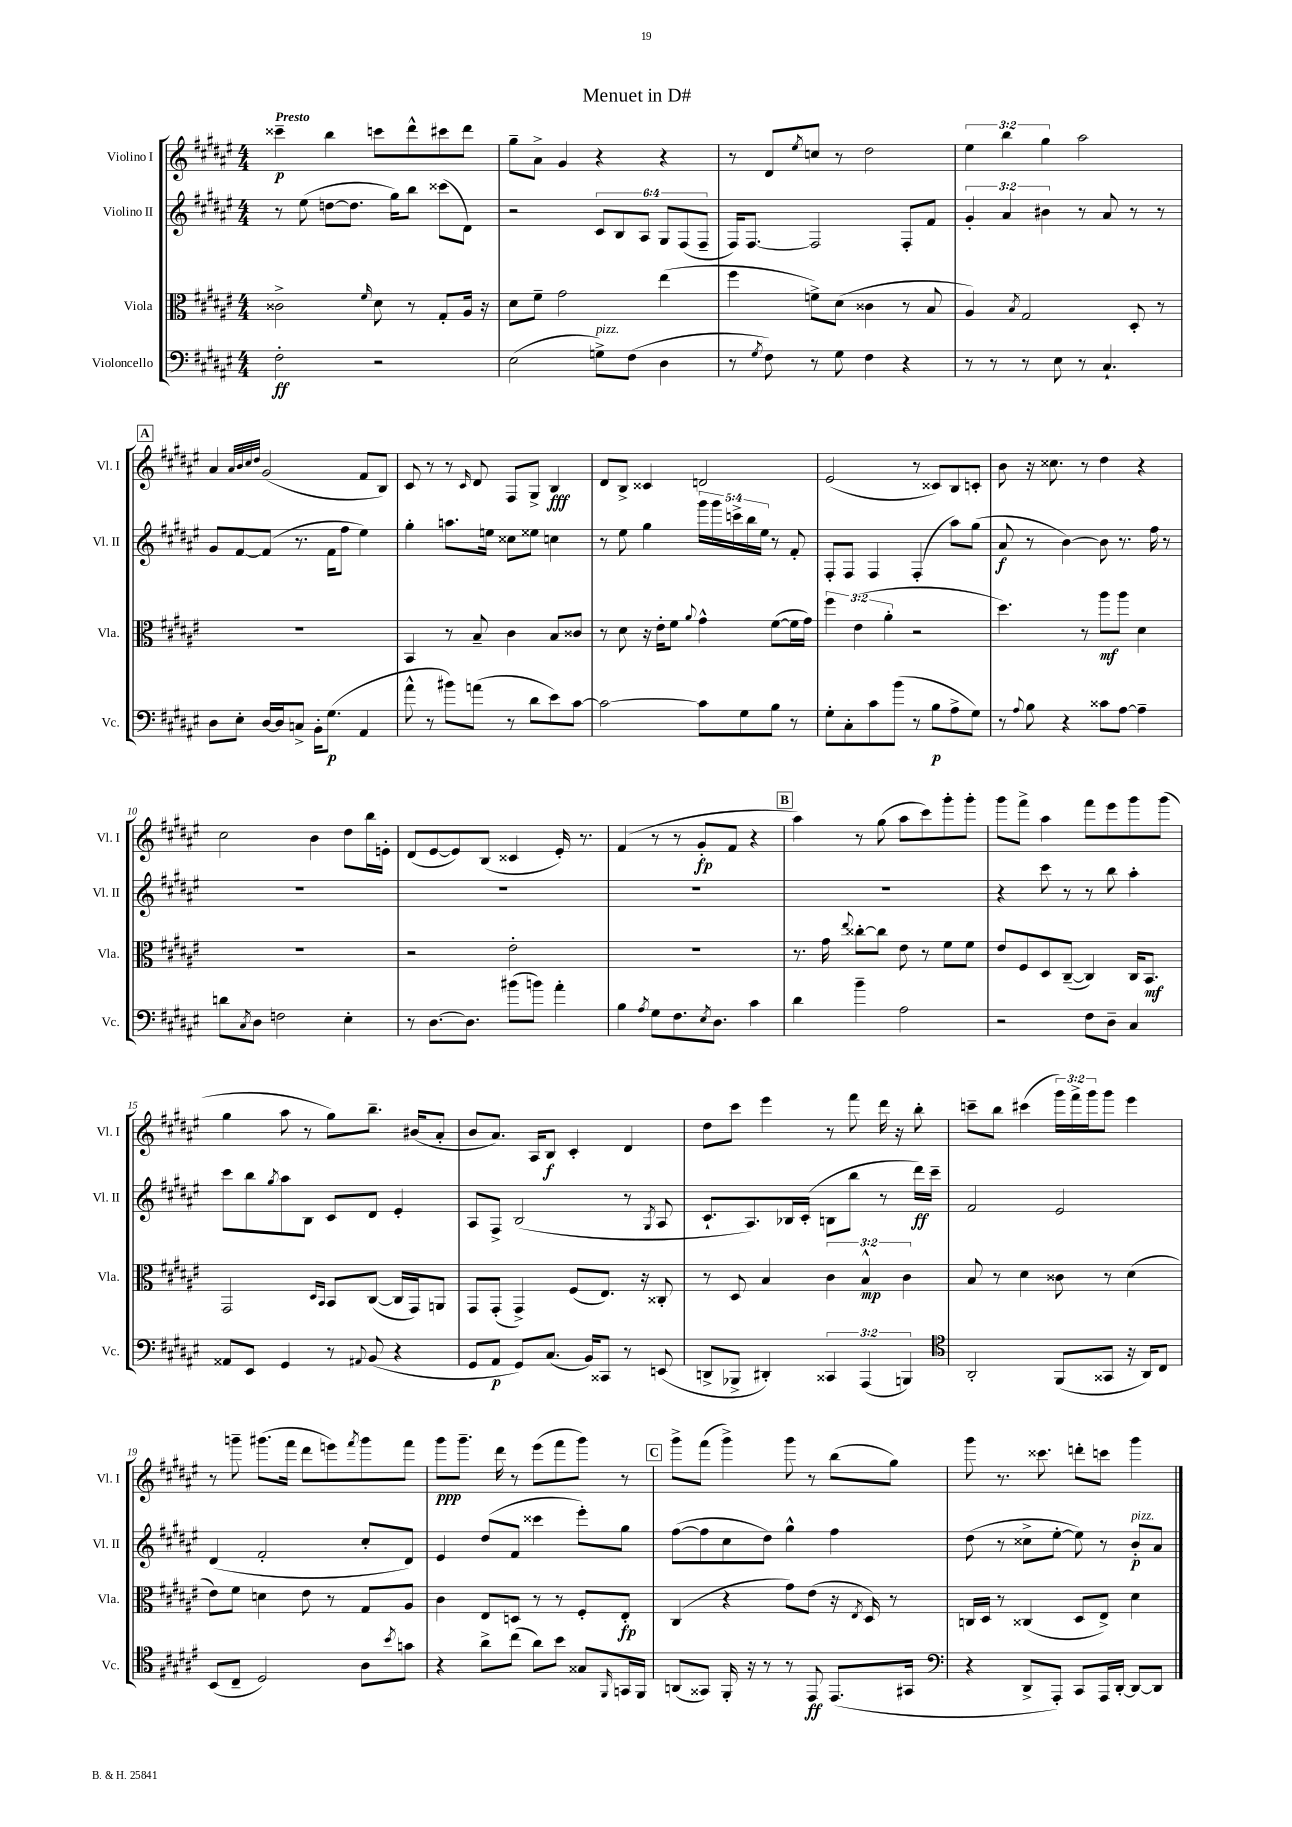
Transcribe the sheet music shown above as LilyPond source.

\header { title = "Menuet in D#" }
<<
\new StaffGroup <<
\new Staff = "s0" \with { instrumentName = "Violino I" shortInstrumentName = "Vl. I" } {
    \clef treble \key fis \major \numericTimeSignature \time 4/4 \override Staff.TupletNumber.text = #tuplet-number::calc-fraction-text \tempo "Presto"
    cisis'''4--\p b''4 c'''8 dis'''8-^ cis'''8 dis'''8 |
    gis''8-- ais'8-> gis'4 r4 r4 |
    r8 dis'8 \acciaccatura { eis''8 } c''8 r8 dis''2 |
    \tuplet 3/2 { eis''4 b''4 gis''4 } ais''2 |
    \mark \markup { \box "A" } ais'4 \grace { ais'32 b'32 cis''32 dis''32 } gis'2( fis'8 b8) |
    cis'8 r8 r8 \grace { cis'16 } dis'8 fis8 gis8-> b4\fff |
    dis'8 b8-> cisis'4 d'2 |
    eis'2( r8 cisis'8) b8 c'8-. |
    b'8 r16 cisis''8. r8 dis''4 r4 |
    cis''2 b'4 dis''8 b''16 e'16-. |
    dis'8( eis'8~ eis'8) b8( cisis'4 eis'16-.) r8. |
    fis'4( r8 r8 gis'8-.\fp fis'8 r4 |
    \mark \markup { \box "B" } ais''4) r8 gis''8( ais''8 cis'''8) gis'''8-. gis'''8-. |
    gis'''8 fis'''8-> ais''4 fis'''8 eis'''8 gis'''8 gis'''8( |
    gis''4 ais''8 r8 gis''8) b''8.-- bis'16( ais'8-. |
    b'8 ais'8.) ais16 b8\f cis'4-. dis'4 |
    dis''8 cis'''8 eis'''4 r8 fis'''8 dis'''16 r16 b''8-. |
    c'''8-- b''8 cis'''4( \tuplet 3/2 { gis'''16) fis'''16-> gis'''16 } gis'''8 eis'''4 |
    r8 g'''8-- gis'''8.( fis'''16 dis'''8 e'''8) \acciaccatura { fis'''8 } gis'''8 fis'''8 |
    gis'''8\ppp gis'''8.-- dis'''16 r8 eis'''8( fis'''8 gis'''8) r8 |
    \mark \markup { \box "C" } gis'''8-> fis'''8( gis'''4->) gis'''8 r8 b''8( gis''8) |
    gis'''8 r8. cisis'''8. d'''8-. c'''8 gis'''4 \bar "|." |
}
\new Staff = "s1" \with { instrumentName = "Violino II" shortInstrumentName = "Vl. II" } {
    \clef treble \key fis \major \numericTimeSignature \time 4/4 \override Staff.TupletNumber.text = #tuplet-number::calc-fraction-text
    r8 eis''8( d''8~ d''8. gis''16) b''8 cisis'''8( dis'8) |
    r2 \tuplet 6/4 { cis'8 b8 ais8 gis8 fis8( fis8-- } |
    fis16) fis8.~ fis2 fis8-. fis'8 |
    \tuplet 3/2 { gis'4-. ais'4 bis'4 } r8 ais'8 r8 r8 |
    \mark \markup { \box "A" } gis'8 fis'8~ fis'8( r8. fis'16 fis''8 eis''4) |
    gis''4-. a''8. e''16 cisis''8 eisis''8 c''4 |
    r8 eis''8 gis''4 \tuplet 5/4 { gis'''16 gis'''16 c'''16-> b''16 eis''16 } r8 fis'8-. |
    fis8-. fis8 fis4 fis4-.( ais''8) gis''8( |
    ais'8\f r8 b'4~) b'8 r8. fis''16 r8 |
    R1 |
    R1 |
    R1 |
    \mark \markup { \box "B" } R1 |
    r4 cis'''8 r8 r8 b''8 ais''4-. |
    cis'''8 b''8 \acciaccatura { gis''8 } ais''8 b8 cis'8 dis'8 eis'4-. |
    ais8 fis8-> b2( r8 \acciaccatura { gis8 } ais8 |
    cis'8.-! ais8.) bes16 cis'16-.( b8 b''8 r8 dis'''16\ff) cis'''16-- |
    fis'2 eis'2 |
    dis'4( fis'2-. cis''8-. dis'8) |
    eis'4 dis''8( fis'8 cisis'''4 eis'''8-.) gis''8 |
    \mark \markup { \box "C" } fis''8~( fis''8 cis''8 dis''8) gis''4-^ fis''4 |
    dis''8( r8 cisis''8-> eis''8~-. eis''8) r8 b'8-.\p^\markup { \italic "pizz." } ais'8 \bar "|." |
}
\new Staff = "s2" \with { instrumentName = "Viola" shortInstrumentName = "Vla." } {
    \clef alto \key fis \major \numericTimeSignature \time 4/4 \override Staff.TupletNumber.text = #tuplet-number::calc-fraction-text
    cisis'2-> \grace { fis'16 } dis'8 r8 gis8-. ais16 r16 |
    dis'8 fis'8-- gis'2 eis''4( |
    fis''4 f'8->) dis'8( cisis'4 r8 b8 |
    ais4) \acciaccatura { b8 } gis2 dis8-. r8 |
    \mark \markup { \box "A" } R1 |
    b,4 r8 b8-- cis'4 b8 cisis'8 |
    r8 dis'8 r16 eis'16-. fis'8 \appoggiatura { ais'8 } gis'4-^ fis'8~( fis'16 gis'16) |
    \tuplet 3/2 { fis''4 eis'4( ais'4-. } r2 |
    dis''4.) r8 ais''8\mf ais''8 dis'4 |
    R1 |
    r2 eis'2-. |
    R1 |
    \mark \markup { \box "B" } r8. gis'16 \appoggiatura { eis''8 } cisis''8~-. cisis''8 eis'8 r8 fis'8 fis'8 |
    eis'8 fis8 dis8 cis8~--( cis4) cis16 b,8.\mf |
    gis,2 \grace { dis16 b,16 } b,8 cis8~( cis16 gis,16) a,8 |
    gis,8 gis,8-.( gis,4->) fis8( eis8.) r16 cisis8-. |
    r8 dis8 b4 \tuplet 3/2 { cis'4 b4-^\mp cis'4 } |
    b8 r8 dis'4 cisis'8 r8 dis'4( |
    eis'8) fis'8 d'4 eis'8 r8 gis8 ais8 |
    cis'4 eis8 d8 r8 r8 fis8-. eis8-.\fp |
    \mark \markup { \box "C" } cis4( r4 gis'8) eis'8( r16 \acciaccatura { eis8 } dis16) r8 |
    c16 dis16 r8 cisis4( dis8 eis8->) dis'4 \bar "|." |
}
\new Staff = "s3" \with { instrumentName = "Violoncello" shortInstrumentName = "Vc." } {
    \clef bass \key fis \major \numericTimeSignature \time 4/4 \override Staff.TupletNumber.text = #tuplet-number::calc-fraction-text
    fis2-.\ff r2 |
    eis2( g8->^\markup { \italic "pizz." }) fis8( dis4 |
    r8 \acciaccatura { gis8 } fis8) r8 gis8 fis4 r4 |
    r8 r8 r8 eis8 r8 cis4.-! |
    \mark \markup { \box "A" } dis8 eis8-. dis16~ dis16 c8-> b,16-. gis8.\p( ais,4 |
    ais'8-^ r8 bis'8) a'8( r8 dis'8 eis'8) cis'8~ |
    cis'2~ cis'8 gis8 b8 r8 |
    gis8-. cis8-. cis'8 b'8( r8 b8\p ais8-> gis8) |
    r8 \appoggiatura { ais8 } b8 r4 cisis'8 ais8~ ais4-- |
    d'8 \acciaccatura { cis8 } dis8 f2 eis4-. |
    r8 dis8.~ dis8. bis'8( b'8) ais'4-. |
    b4 \acciaccatura { ais8 } gis8 fis8. \acciaccatura { eis8 } dis8. cis'4 |
    \mark \markup { \box "B" } dis'4 b'4-- ais2 |
    r2 fis8 dis8-- cis4 |
    aisis,8 eis,8 gis,4 r8 \appoggiatura { ais,8 } b,8( r4 |
    gis,8 ais,8\p gis,8) cis8.( b,16) cisis,8 r8 e,8( |
    d,8-> bes,,8-> dis,4-.) \tuplet 3/2 { cisis,4 ais,,4( b,,4) } |
    \clef tenor ais,2-. fis,8( gisis,8 r16 ais,16) cis8 |
    b,8( cis8-- dis2) ais8 \acciaccatura { b'8 } g'8 |
    r4 ais'8-> cis''8( ais'8) b'8 gisis8 \grace { fis,16 } g,16 fis,16 |
    \mark \markup { \box "C" } a,8( gisis,8) fis,16-. r16 r8 r8 eis,8\ff eis,8.( gis,16 |
    \clef bass r4 dis,8-> ais,,8-.) cis,8 ais,,16 dis,16~-. dis,8~ dis,8 \bar "|." |
}
>>
>>
